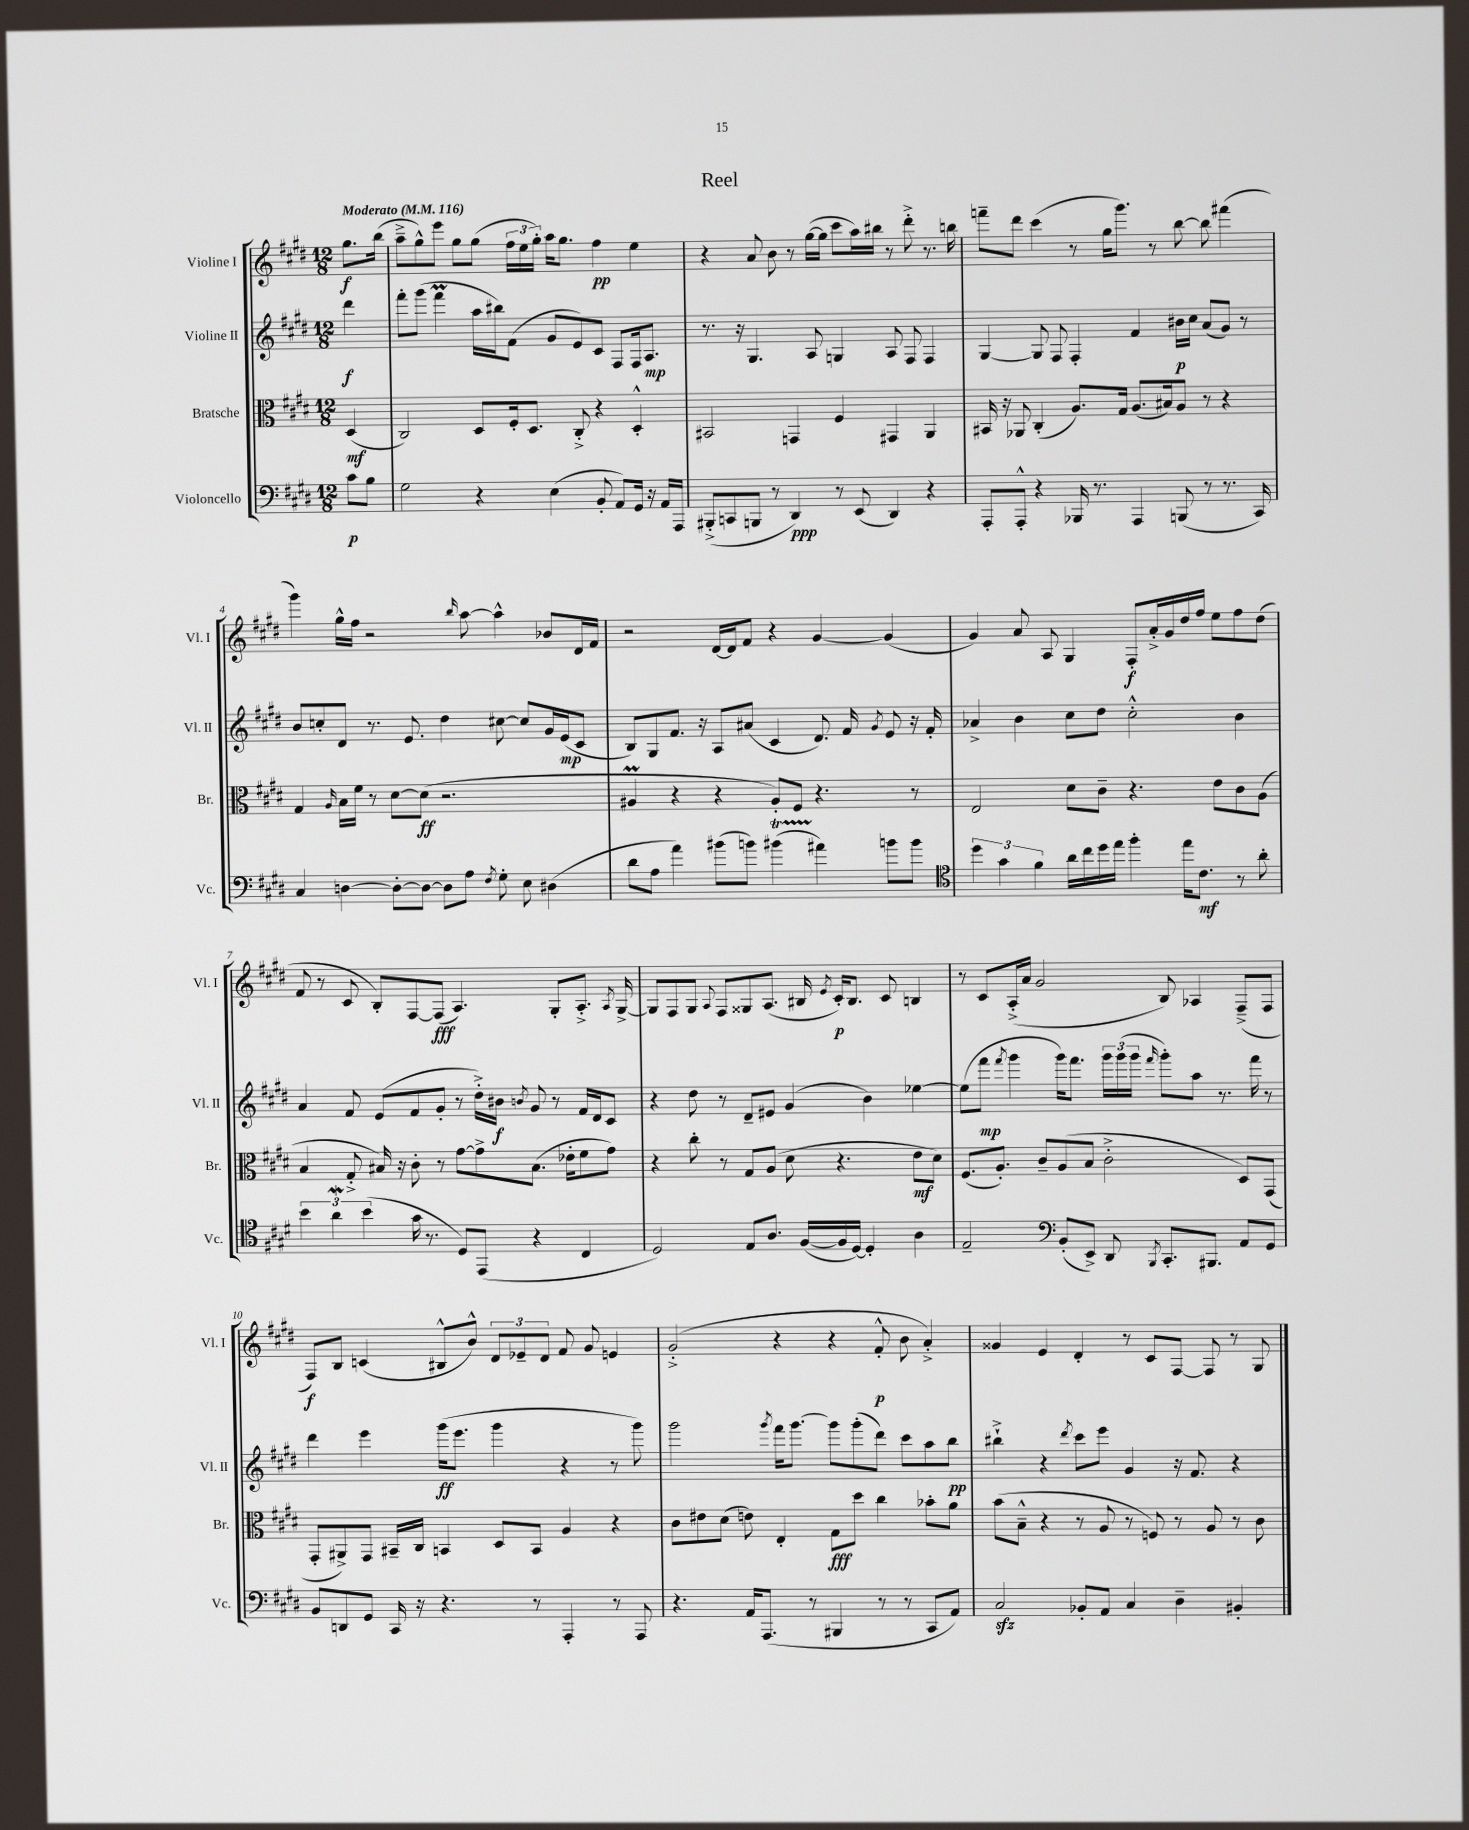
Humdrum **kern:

**kern	**dynam	**kern	**dynam	**kern	**dynam	**kern	**dynam
*part4	*part4	*part3	*part3	*part2	*part2	*part1	*part1
*staff4	*staff4	*staff3	*staff3	*staff2	*staff2	*staff1	*staff1
*I"Violoncello	*	*I"Bratsche	*	*I"Violine II	*	*I"Violine I	*
*I'Vc.	*	*I'Br.	*	*I'Vl. II	*	*I'Vl. I	*
*clefF4	*	*clefC3	*	*clefG2	*	*clefG2	*
*k[f#c#g#d#]	*	*k[f#c#g#d#]	*	*k[f#c#g#d#]	*	*k[f#c#g#d#]	*
*M12/8	*	*M12/8	*	*M12/8	*	*M12/8	*
*MM116	*	*MM116	*	*MM116	*	*MM116	*
=	=	=	=	=	=	=	=
!	!	!	!	!	!	!LO:TX:a:B:t=Moderato	!
8c#\L	p	(4D#/	mf	4ddd#\	f	8.gg#\L	f
8B\J	.	.	.	.	.	.	.
.	.	.	.	.	.	(16bb\Jk	.
=1	=1	=1	=1	=1	=1	=1	=1
2G#\	.	2C#/)	.	8fff#'\L	.	8aa~^\L	.
.	.	.	.	(8ggg#\J	.	8gg#^^\)	.
.	.	.	.	4fff#M\	.	8eee\J	.
.	.	.	.	.	.	8gg#\L	.
4r	.	8D#/L	.	16aa\LL	.	(8gg#\J	.
.	.	.	.	16bb#X\J)	.	.	.
.	.	16F#'/k	.	(8f#\J	.	24ff#\LL	.
.	.	.	.	.	.	24ee\	.
.	.	8.D#/J	.	.	.	.	.
.	.	.	.	.	.	24gg#'\JJ)	.
(4E\	.	.	.	8g#/L	.	16aa\KL	.
.	.	.	.	.	.	8.gg#\J	.
.	.	8C#'^/	.	8e/)	.	.	.
8BB'/	.	4r	.	8c#/J	.	4ff#\	pp
8AA/L)	.	.	.	8F#/L	.	.	.
16GG#/Jk	.	4D#'^^/	.	16F#/k	.	4ee\	.
16r	.	.	.	8.A/J	mp	.	.
16AA/LL	.	.	.	.	.	.	.
16AAA/JJ	.	.	.	.	.	.	.
=2	=2	=2	=2	=2	=2	=2	=2
(8BBB#X'^/L	.	2BB#X/	.	8.r	.	4r	.
8CCn/	.	.	.	.	.	.	.
.	.	.	.	16r	.	.	.
8BBBn/J	.	.	.	4.G#/	.	8a/	.
8r	.	.	.	.	.	8b\	.
4DD#/)	ppp	4GGn/	.	.	.	8r	.
.	.	.	.	8A/	.	([16gg#\LL	.
.	.	.	.	.	.	16gg#\JJ]	.
8r	.	4F#/	.	4Gn/	.	8ccc#\L	.
(8EE/	.	.	.	.	.	16aa\L)	.
.	.	.	.	.	.	16bb#X\JJ	.
4DD#/)	.	4GG#X/	.	8A/	.	8r	.
.	.	.	.	8F#/	.	8ddd#'^\	.
4r	.	4AA/	.	4F#/	.	8.r	.
.	.	.	.	.	.	16bbn\	.
=3	=3	=3	=3	=3	=3	=3	=3
8AAA'/L	.	16BB#X/	.	[4G#/	.	8fffn~\L	.
.	.	16r	.	.	.	.	.
8AAA'^^/J	.	8AA-X/	.	.	.	8ddd#\J	.
4r	.	(4C#'/	.	8G#/]	.	(4ccc#\	.
.	.	.	.	8F#/	.	.	.
16BBB-X/	.	8.A/L)	.	4F#'/	.	8r	.
8.r	.	.	.	.	.	.	.
.	.	.	.	.	.	16gg#\KL	.
.	.	16G#/Jk	.	.	.	8.ggg#\J)	.
4AAA/	.	(8.A/L	.	4f#/	.	.	.
.	.	.	.	.	.	8r	.
.	.	16B#X/k)	.	.	.	.	.
(8BBBn/	.	8A/J	.	16b#X\LL	p	[8bb\	.
.	.	.	.	16cc#\JJ	.	.	.
8r	.	8r	.	(8a/L	.	8bb\]	.
8.r	.	4r	.	8g#/J)	.	(4fff#X\	.
.	.	.	.	8r	.	.	.
16CC#/)	.	.	.	.	.	.	.
!!LO:LB:g=z
=4	=4	=4	=4	=4	=4	=4	=4
4C#/	.	4G#/	.	8b/L	.	4ggg#\)	.
.	.	.	.	8ccn'/	.	.	.
.	.	16qqA/	.	.	.	.	.
[4Dn\	.	16B\LL	.	8d#/J	.	16gg#^^\LL	.
.	.	16f#\JJ	.	.	.	16ff#\JJ	.
.	.	8r	.	8.r	.	2r	.
8D'\L_	.	[8d#\L	.	.	.	.	.
.	.	.	.	8.e/	.	.	.
8D\J_	.	(8d#\J]	ff	.	.	.	.
8D\L]	.	2.r	.	4dd#\	.	.	.
.	.	.	.	.	.	16qqbb/	.
8A\J	.	.	.	.	.	[8aa\	.
8qF#/	.	.	.	.	.	.	.
8G#'\	.	.	.	[8cc#X\	.	4aa^^\]	.
8E\	.	.	.	8cc#/L]	.	.	.
(4D#X\	.	.	.	16g#/L	.	8b-X/L	.
.	.	.	.	(16e/J	mp	.	.
.	.	.	.	8c#/J	.	16d#/L	.
.	.	.	.	.	.	16f#/JJ	.
=5	=5	=5	=5	=5	=5	=5	=5
8d#\L	.	4A#Xm/	.	8B/L)	.	2r	.
8A\J	.	.	.	8G#/	.	.	.
4a\)	.	4r	.	8.f#/J	.	.	.
.	.	.	.	16r	.	.	.
(8b#X\L	.	4r	.	8A/L	.	[16d#/LL	.
.	.	.	.	.	.	16d#/J]	.
8bn\J)	.	.	.	(8a#X/J	.	8f#/J	.
(4b#Xt\	.	8A#'/L)	.	4c#/	.	4r	.
.	.	8F#/J	.	.	.	.	.
4a#X\)	.	4.r	.	8.d#/)	.	[4g#/	.
.	.	.	.	16f#/	.	.	.
.	.	.	.	8qg#/	.	.	.
8bn\L	.	.	.	8e/	.	(4g#/]	.
8b\J	.	8r	.	16r	.	.	.
.	.	.	.	16f#'/	.	.	.
=6	=6	=6	=6	=6	=6	=6	=6
*clefC4	*	*	*	*	*	*	*
6dd#\	.	2E/	.	4a-X^/	.	4g#/)	.
6g#\	.	.	.	.	.	.	.
.	.	.	.	4b\	.	8a/	.
6f#\	.	.	.	.	.	.	.
.	.	.	.	.	.	8A/	.
16a\LL	.	8d#\L	.	8cc#\L	.	4G#/	.
16cc#\	.	.	.	.	.	.	.
16dd#\	.	8c#~\J	.	8dd#\J	.	.	.
16ee\JJ	.	.	.	.	.	.	.
4ff#'\	.	4.r	.	2cc#'^^\	.	8F#'/L	f
.	.	.	.	.	.	16a'^/L	.
.	.	.	.	.	.	16g#/	.
16ee\KL	.	.	.	.	.	16dd#/	.
8.c#\J	mf	.	.	.	.	16ff#/JJ	.
.	.	8e\L	.	.	.	8ee\L	.
8r	.	8c#\	.	4b\	.	8ff#\	.
8a'\	.	(8A\J	.	.	.	(8dd#\J	.
!!LO:LB:g=z
=7	=7	=7	=7	=7	=7	=7	=7
6b\	.	4B/	.	4a/	.	8f#/	.
.	.	.	.	.	.	8r	.
6aw\	.	.	.	.	.	.	.
.	.	8G#'^/	.	8f#/	.	8c#/	.
(6b\	.	.	.	.	.	.	.
.	.	16B#X/)	.	(8e/L	.	8B'/L)	.
.	.	16r	.	.	.	.	.
16g#\	.	8c#'\	.	8f#/	.	[8F#/	.
8.r	.	.	.	.	.	.	.
.	.	8r	.	8g#'/J	.	(8F#/J]	fff
8D#/L)	.	[8g#\L	.	8r	.	4.A/)	.
(8EE/J	.	8g#^\]	.	16dd#'^\LL)	.	.	.
.	.	.	.	16b#X\JJ	f	.	.
.	.	.	.	8qbn/	.	.	.
4r	.	(8.B#\J	.	8g#/	.	.	.
.	.	.	.	8r	.	8G#'/L	.
.	.	16e-X'\KL	.	.	.	.	.
4C#/	.	8f#\	.	16f#/LL	.	8.A'^/J	.
.	.	.	.	16d#/J	.	.	.
.	.	8g#\J)	.	8c#/J	.	.	.
.	.	.	.	.	.	8qA/	.
.	.	.	.	.	.	[16G#^/	.
=8	=8	=8	=8	=8	=8	=8	=8
2D#/)	.	4r	.	4r	.	8G#/L]	.
.	.	.	.	.	.	8F#/	.
.	.	8cc#'\	.	8dd#\	.	8G#/J	.
.	.	.	.	.	.	8qqA/	.
.	.	8r	.	8r	.	8F#/L	.
8E/L	.	8G#/L	.	8d#~/L	.	8G##X/	.
8.A/J	.	(8A/J	.	8e#X/J	.	(8.A/J	.
.	.	8d#\	.	(4g#/	.	.	.
([16F#/LL	.	.	.	.	.	16B#X/	.
.	.	.	.	.	.	8qe/	.
16F#/]	.	4.r	.	.	.	16c#'/KL)	p
[16D#/JJ)	.	.	.	.	.	8.B#/J	.
4D#'/]	.	.	.	4b\)	.	.	.
.	.	.	.	.	.	8c#/	.
4A\	.	8e\L	mf	[4ee-X\	.	4Bn/	.
.	.	8d#\J)	.	.	.	.	.
=9	=9	=9	=9	=9	=9	=9	=9
2E~/	.	(8.F#/L	.	(8ee-\L]	.	8r	.
.	.	.	.	8fff#\J	mp	8c#/L	.
.	.	8.A'/J)	.	.	.	.	.
.	.	.	.	8qfff#/	.	.	.
.	.	.	.	4ggg#\	.	(16A'^/L	.
.	.	.	.	.	.	16a/JJ	.
.	.	8c#~/L	.	.	.	2g#/	.
*clefF4	*	*	*	*	*	*	*
(8BB'/L	.	(8A/	.	16ggg#\KL)	.	.	.
.	.	.	.	8.fff#\J	.	.	.
8EE^/J)	.	8B/J	.	.	.	.	.
8DD#/	.	2c#'^\	.	24ggg#\LL	.	.	.
.	.	.	.	(24ggg#\	.	.	.
.	.	.	.	24ggg#\JJ	.	.	.
8qBBB/	.	.	.	16qqfff#/	.	.	.
8.CC#'/L	.	.	.	8ggg#'\L)	.	8B/)	.
.	.	.	.	8aa\J	.	4A-X/	.
8.BBB#X/J	.	.	.	.	.	.	.
.	.	.	.	8.r	.	.	.
8AA/L	.	8D#/L)	.	.	.	(8F#~^/L	.
.	.	.	.	16fff#\	.	.	.
8GG#/J	.	(8GG#/J	.	8r	.	8F#/J	.
!!LO:LB:g=z
=10	=10	=10	=10	=10	=10	=10	=10
8BB/L	.	8GG#'/L	.	4ddd#\	.	8F#/L)	f
8DDn/	.	8AA#X^/)	.	.	.	8B/J	.
8GG#/J	.	8GG#/J	.	4eee\	.	(4cn/	.
16CC#/	.	16BB#X~/LL	.	.	.	.	.
16r	.	16C#/JJ	.	.	.	.	.
4.r	.	4BBn/	.	(16ggg#\KL	ff	8B#X^^/L	.
.	.	.	.	8.eee\J	.	.	.
.	.	.	.	.	.	8b^^/J)	.
.	.	8D#/L	.	4ggg#\	.	12d#/L	.
.	.	.	.	.	.	12e-X~/	.
8r	.	8BB/J	.	.	.	.	.
.	.	.	.	.	.	12d#/J	.
4AAA'/	.	4A/	.	4r	.	8f#/	.
.	.	.	.	.	.	8g#/	.
8r	.	4r	.	8r	.	4en/	.
8AAA/	.	.	.	8ggg#\)	.	.	.
=11	=11	=11	=11	=11	=11	=11	=11
4.r	.	8c#\L	.	2ggg#\	.	(2g#'^/	.
.	.	8e#X\	.	.	.	.	.
.	.	(8d#\J	.	.	.	.	.
16AA/KL	.	8en\)	.	.	.	.	.
(8.AAA/J	.	.	.	.	.	.	.
.	.	.	.	8qggg#/	.	.	.
.	.	4E'/	.	16fff#\KL	.	4r	.
.	.	.	.	[8.ggg#\J	.	.	.
8r	.	.	.	.	.	.	.
4BBB#X/	.	8G#\L	fff	8ggg#\L]	.	4r	.
.	.	8dd#\J	.	(8ggg#'\	.	.	.
8r	.	4cc#\	.	8ddd#\J)	.	8f#'^^/	p
8r	.	.	.	8ccc#\L	.	8b\	.
8CC#/L	.	8b-X'\L	.	8aa\	.	4a'^/)	.
8AA/J)	.	8a\J	.	8bb\J	pp	.	.
=12	=12	=12	=12	=12	=12	=12	=12
2C#zz/	.	(8b\L	.	4bb#X`^\	.	4g##X/	.
.	.	8B~^^\J	.	.	.	.	.
.	.	4r	.	4r	.	4e/	.
.	.	.	.	8qddd#/	.	.	.
8BB-X'/L	.	8r	.	8ccc#\L	.	4d#'/	.
8AA/J	.	8A/	.	8eee\J	.	.	.
4C#/	.	8r	.	4g#/	.	8r	.
.	.	8Fn/)	.	.	.	8c#/L	.
4D#~\	.	8r	.	16r	.	[8F#/J	.
.	.	.	.	8.f#/	.	.	.
.	.	8A/	.	.	.	8F#/]	.
4BB#X'/	.	8r	.	4r	.	8r	.
.	.	8c#\	.	.	.	8G#/	.
==	==	==	==	==	==	==	==
*-	*-	*-	*-	*-	*-	*-	*-
